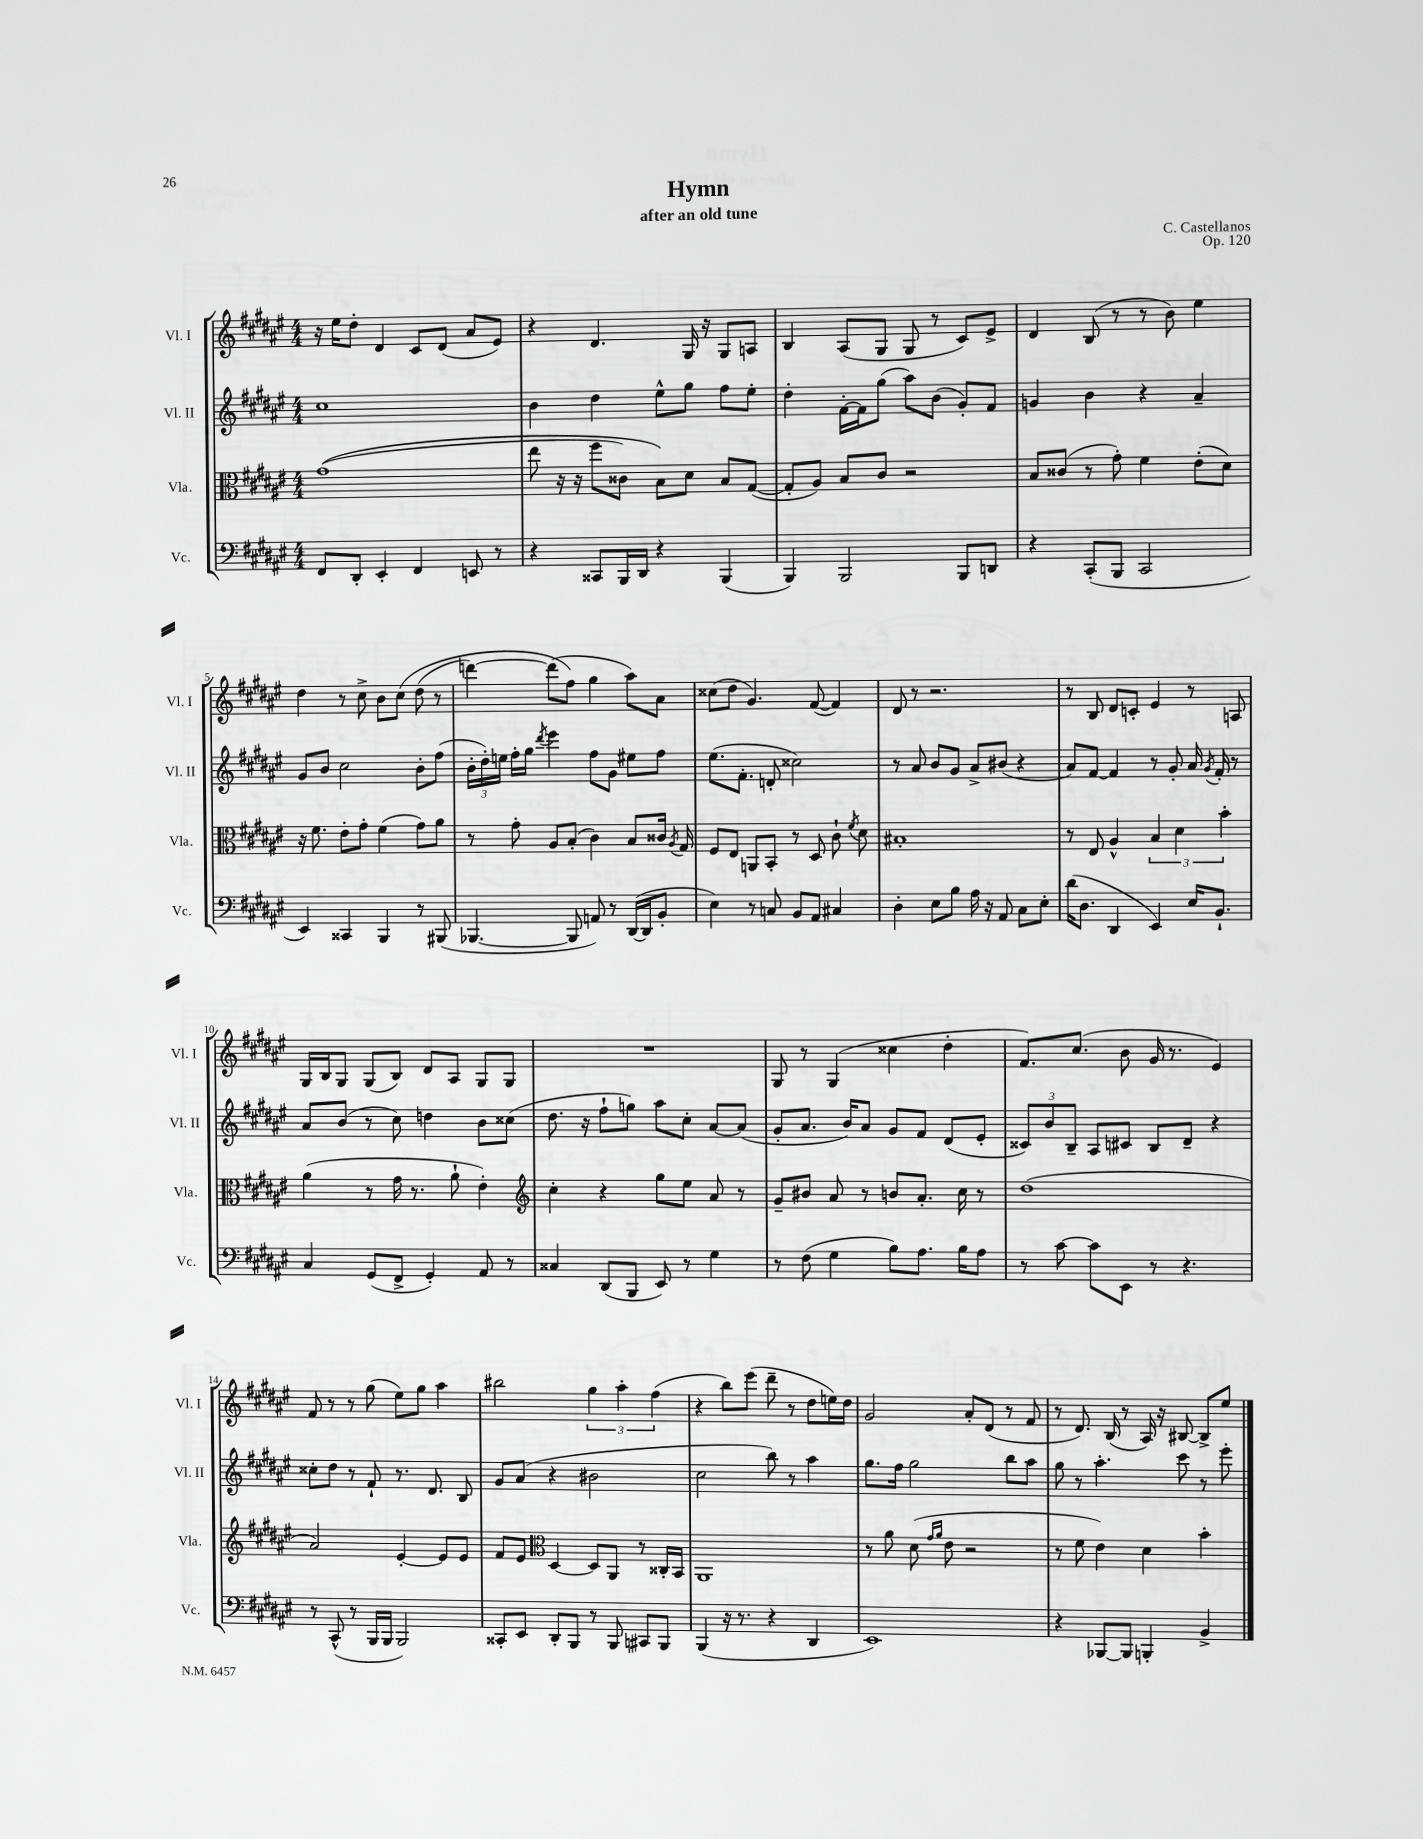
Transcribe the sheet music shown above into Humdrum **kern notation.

**kern	**kern	**kern	**kern
*staff4	*staff3	*staff2	*staff1
*clefF4	*clefC3	*clefG2	*clefG2
*k[f#c#g#d#a#e#]	*k[f#c#g#d#a#e#]	*k[f#c#g#d#a#e#]	*k[f#c#g#d#a#e#]
*M4/4	*M4/4	*M4/4	*M4/4
8FF#/L	&((1g#	1cc#	16r
.	.	.	16ee#\LK
8DD#'/J	.	.	8dd#'\J
4EE#'/	.	.	4d#/
4FF#/	.	.	8c#/L
.	.	.	(8d#/J
8EE/	.	.	8a#/L
8r	.	.	8e#/J)
=	=	=	=
4r	8ee#\	4b\	4r
.	16r	.	.
.	16r	.	.
8CC##/L	8ff#\L	4dd#\	4.d#/
16BBB/L	8c##\J)	.	.
16DD#/JJ	.	.	.
4r	8B\L&)	8ee#^^\L	.
.	8d#\J	8gg#\J	16G#/
.	.	.	16r
(4BBB/	8B/L	8ff#\L	8G#/L
.	([8G#/J	8ee#'\J	8A/J
=	=	=	=
4BBB/)	8G#'/]L	4dd#'\	4B/
.	8A#/J)	.	.
2BBB/	8B/L	[16f#'\LL	(8A#/L
.	.	16f#\]J	.
.	8c#/J	(8gg#\J	8G#/J
.	2r	8aa#\L)	8G#/
.	.	(8b\J	8r
8BBB/L	.	8g#'/L)	8c#/L)
8DD/J	.	8f#/J	8e#^/J
=	=	=	=
4r	8B/L	4g/	4d#/
.	(8c##/J	.	.
(8CC#'/L	8r	4b\	(8B/
8BBB/J	8g#'\)	.	8r
2CC#/	4f#\	4r	8r
.	.	.	8b\)
.	(8e#'\L	4a#~/	4ee#\
.	8d#\J)	.	.
=	=	=	=
4EE#/)	16r	8g#/L	4dd#\
.	8.f#\	.	.
.	.	8b/J	.
4CC##/	8e#'\L	2cc#\	8r
.	8g#'\J	.	8cc#^\
4BBB/	(4f#\	.	8b\L
.	.	.	&(8cc#\J
8r	8g#\L)	8b'\L	(8dd#\
(8BBB#/	8a#\J	(8ff#\J	8r
=	=	=	=
[4.BBB-/	8r	24b'\LL	[4ddd\)
.	.	24dd#'\)	.
.	.	24ee\JJ	.
.	8g#'\	16ff#'\LL	.
.	.	16gg#\JJ	.
.	.	8qddd#/	.
.	8A#/L	4eee#\	(8ddd\]L
8BBB-/]	(8B'/J	.	8ff#\J&)
8AA/)	4c#\)	8ff#\L	4gg#\
8r	.	8g#\J	.
([16DD#/LL	8B/L	8ee#\L	8aa#\L)
16DD#/]J	.	.	.
8BB'/J	16c##/Jk	8ff#\J	8a#\J
.	8qA#/	.	.
.	16G#/	.	.
=	=	=	=
4E#\)	8F#/L	(8.ee#\L	(8cc##\L
.	8E#/J	.	8dd#\J
.	.	8.f#'\J	.
8r	8AA/L	.	4.g#/)
8C/	8BB'/J	8d'/	.
8BB/L	8r	2cc##\)	.
8AA#/J	8D#/	.	([8f#/
4C#/	8c#`\	.	4f#/])
.	8qf#/	.	.
.	8d#\	.	.
=	=	=	=
4D#'\	1B#'	8r	8d#/
.	.	8a#/	8r
8E#\L	.	8b/L	2.r
8B\J	.	8g#/J	.
16A#\	.	8a#^/L	.
16r	.	.	.
8AA#/	.	(8b#/J	.
8C#\L	.	4r	.
8E#'\J	.	.	.
=	=	=	=
(16d#\LK	8r	8a#/L)	8r
8.D#\J	.	.	.
.	8E#/	[8f#/J	8B/
4DD#/	4A#^^/	4f#/]	8d#/L
.	.	.	8c'/J
4EE#/)	6B/	8r	4e#/
.	.	8g#'/	.
.	6d#\	.	.
16E#/LK	.	16a#/	8r
.	.	8qg#/	.
8.BB`/J	.	16f#'/	.
.	6b'\	.	.
.	.	8r	8A/
=	=	=	=
4C#/	(4a#\	8a#/L	16G#/LL
.	.	.	16B/J
.	.	(8b/J	8G#/J
(8GG#/L	8r	8r	(8G#/L
8FF#^/J	16g#\	8cc#\)	8B/J)
.	8.r	.	.
4GG#'/)	.	4dd\	8d#/L
.	8a#`\	.	8A#/J
8AA#/	4e#'\)	8b\L	8G#/L
8r	.	(8cc##\J	8G#/J
=	=	=	=
*	*clefG2	*	*
4C##/	4cc#'\	8.dd#\	1r
.	.	16r	.
(8DD#/L	4r	8ff#`\L	.
8BBB/J	.	8gg\J)	.
8EE#/)	8gg#\L	8aa#\L	.
8r	8ee#\J	8cc#'\J	.
4G#\	8a#/	[8a#/L	.
.	8r	(8a#/]J	.
=	=	=	=
8r	8g#~/L	8g#'/L	8G#/
(8F#\	8b#/J	8.a#/J	8r
4G#\	8a#/	.	(4G#/
.	.	16b/LK)	.
.	8r	8a#/J	.
8B\L)	8b/L	8g#/L	4cc##\
8.A#\J	8.a#'/J	8f#/J	.
.	.	(8d#/L	4dd#'\
16B\LK	16cc#\	.	.
8A#\J	8r	8e#'/J	.
=	=	=	=
8r	(1dd#	12c##/L)	8.f#/L)
.	.	12b/	.
[8c#\	.	.	.
.	.	12B~/J	.
.	.	.	(8.cc#/J
8c#\]L	.	8A#/L	.
8EE#\J	.	8c#/J	8b\
8r	.	8B/L	16g#/
.	.	.	8.r
4.r	.	8d#~/J	.
.	.	4r	4e#/)
=	=	=	=
8r	2a#/)	8cc##'\L	8f#/
(8CC#^^/	.	8dd#\J	8r
8r	.	8r	8r
16BBB/LL	.	8f#`/	(8gg#\
16BBB/JJ	.	.	.
2BBB/)	[4e#'/	8.r	8ee#\L)
.	.	.	8gg#\J
.	.	8.d#/	.
.	8e#/]L	.	4aa#\
.	8e#/J	8B/	.
=	=	=	=
8CC##'/L	8f#/L	8g#/L	2bb#\
8EE#/J	8e#/J	(8a#/J	.
*	*clefC3	*	*
8DD#'/L	[4D#/	4r	.
8BBB/J	.	.	.
8r	8D#/]L	2b#\	6gg#\
8BBB/	8AA#/J	.	.
.	.	.	6aa#'\
8CC#/L	8r	.	.
.	.	.	(6ff#\
8BBB/J	16C##'/LL	.	.
.	16BB/JJ	.	.
=	=	=	=
(4BBB/	1AA#	2cc#\	4r
16r	.	.	8bb\L)
8.r	.	.	.
.	.	.	(8eee#\J
4r	.	8bb\)	8ddd#~\
.	.	8r	8r
4DD#/	.	4aa#\	8dd#\L
.	.	.	16ee\L)
.	.	.	16dd#\JJ
=	=	=	=
1EE#)	8r	8.gg#\L	2g#/
.	8a#\	.	.
.	.	16ff#\Jk	.
.	(8d#\	2gg#\	.
.	16qqg#/LL	.	.
.	16qqa#/JJ	.	.
.	8e#\	.	.
.	2r	.	8a#'/L
.	.	.	(8d#/J
.	.	8bb\L	8r
.	.	8aa#\J	8f#/
=	=	=	=
4r	8r	8gg#\	8r
.	8f#\	8r	8.d#/)
[8BBB-/L	4e#\)	4.aa#'\	.
.	.	.	(16B/
8BBB-/]J	.	.	8r
4BBB'/	4d#\	.	16A#/)
.	.	.	16r
.	.	8ccc#\	[8B#/
4BB^/	4b'\	8r	8B#^/]L
.	.	8eee#'\	8ee#/J
==	==	==	==
*-	*-	*-	*-
